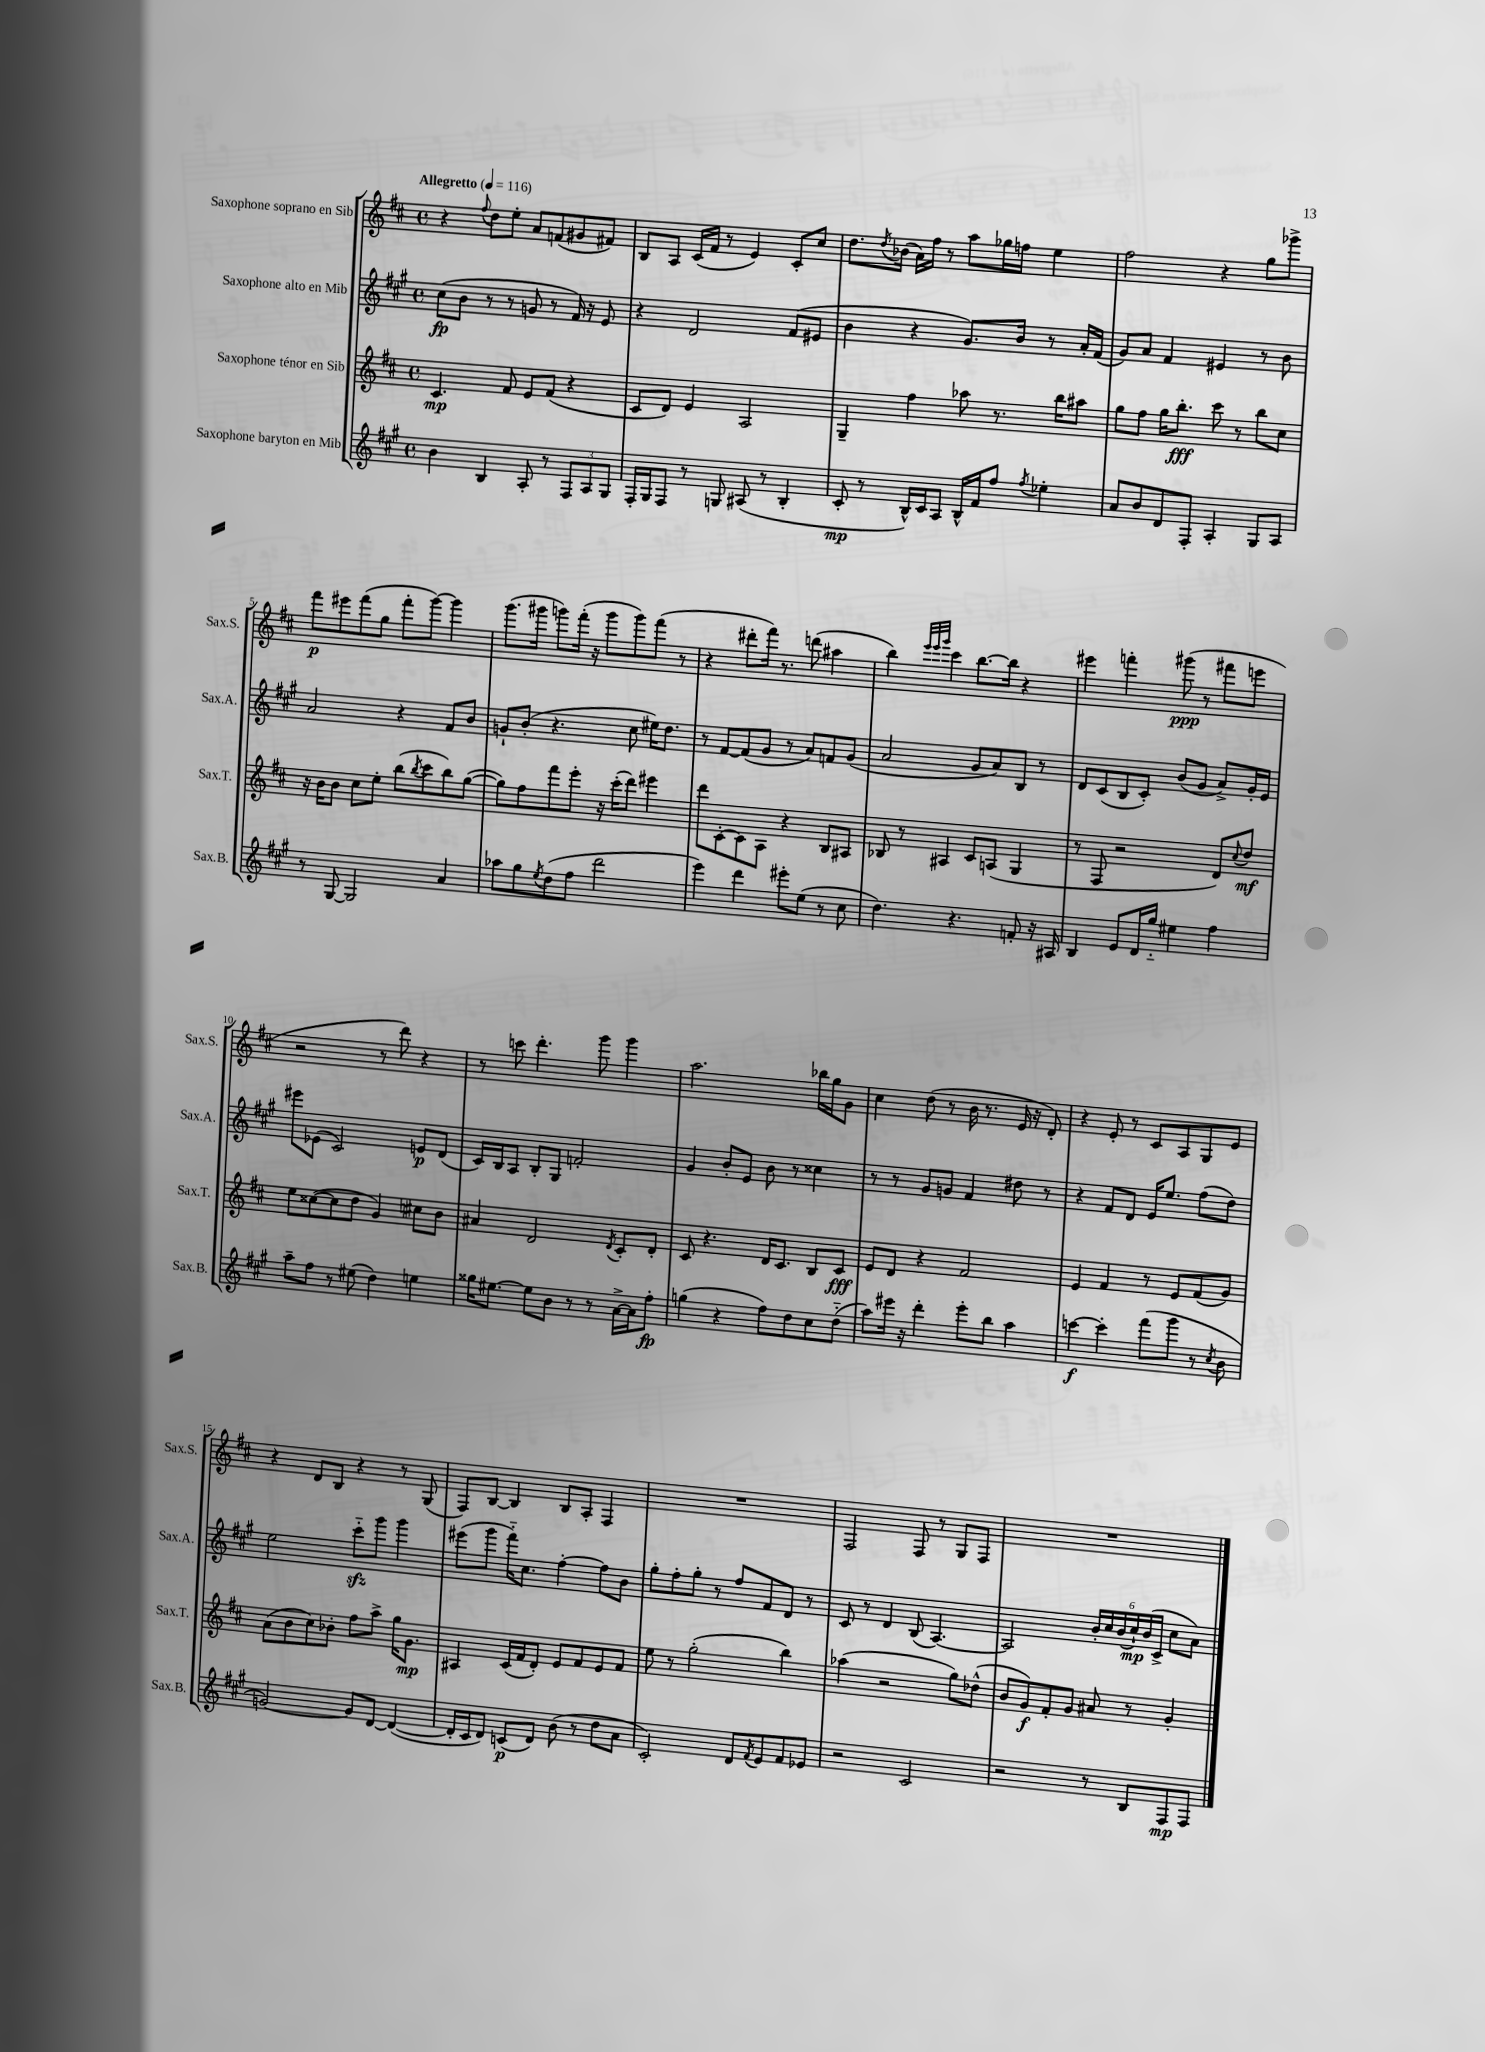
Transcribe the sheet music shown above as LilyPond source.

<<
\new StaffGroup <<
\new Staff = "s0" \with { instrumentName = "Saxophone soprano en Sib" shortInstrumentName = "Sax.S." } {
    \clef treble \key d \major \defaultTimeSignature \time 4/4 \tempo "Allegretto" 4 = 116
    r4 \appoggiatura { fis''8 } d''8 e''8-. a'8 f'8( gis'8 fis'8) |
    b8 a8 cis'16( fis'16 r8 e'4) cis'8-. cis''8 |
    d''8. \acciaccatura { d''8 } bes'16( a'16) fis''16 r8 a''8 ges''16 f''16 e''4 |
    fis''2 r4 g''8 ges'''8-> |
    fis'''8\p eis'''8 fis'''8( g''8 fis'''8-. g'''8~) g'''4 |
    g'''8.( gis'''16 g'''8) fis'''16-.( r16 g'''8 g'''8) fis'''8( r8 |
    r4 dis'''8-. fis'''16) r8. d'''8( ais''4 |
    b''4) \grace { e'''32 e'''32 g'''32 } cis'''4 b''8.~ b''16 r4 |
    eis'''4 f'''4-. gis'''8\ppp( r8 fis'''8 e'''8 |
    r2 r8 d'''8) r4 |
    r8 c'''8 d'''4.-. g'''8 g'''4 |
    a''2. bes''16 g''16 g'8 |
    cis''4 d''8( r8 b'16 r8. e'16 r16 d'8-.) |
    r4 e'8-. r8 cis'8 a8 g8 e'8 |
    r4 d'8 b8 r4 r8 g8( |
    fis8) b8~ b4 b8 a8-. fis4 |
    R1 |
    fis2 fis8 r8 g8 fis8 |
    R1 \bar "|." |
}
\new Staff = "s1" \with { instrumentName = "Saxophone alto en Mib" shortInstrumentName = "Sax.A." } {
    \clef treble \key a \major \defaultTimeSignature \time 4/4
    cis''8\fp( b'8 r8 r8 g'8 r8 fis'16) r16 e'8 |
    r4 d'2 fis'8( eis'8 |
    b'4 r4 gis'8.) b'16 r8 a'16-. fis'16( |
    gis'8) a'8 fis'4 eis'4 r8 b'8 |
    a'2 r4 fis'8 b'8 |
    g'8-! b'8-.( r4. cis''8 eis''16) d''8. |
    r8 fis'8~ fis'8( gis'8 r8 a'8) f'8 gis'8( |
    a'2 gis'8 a'8) b8 r8 |
    d'8 cis'8( b8 cis'8-.) b'8( gis'8 a'8->) gis'16-. e'16 |
    eis'''8 ees'8( cis'2) e'8\p d'8( |
    cis'16) b16 a8 b8-. gis8 f'2-. |
    gis'4 b'8-. e'8 b'8 r8 cisis''4 |
    r8 r8 gis'8 g'8 fis'4 dis''8 r8 |
    r4 fis'8 d'8 e'16 e''8. fis''8( d''8) |
    e''2 cis'''8-_\sfz gis'''8 gis'''4 |
    eis'''8( gis'''8 fis'''16-_) cis''8. fis''4~-. fis''8 b'8 |
    gis''8-. fis''8-. gis''8-. r8 fis''8 fis'8 d'8 r8 |
    cis'8 r8 d'4 b8( a4.~) |
    a2 \tuplet 6/4 { b'16-. cis''16 b'16( cis''16-!\mp) b'16( cis'16-> } cis''8 a'8) \bar "|." |
}
\new Staff = "s2" \with { instrumentName = "Saxophone ténor en Sib" shortInstrumentName = "Sax.T." } {
    \clef treble \key d \major \defaultTimeSignature \time 4/4
    cis'4.\mp fis'8 e'8 fis'8( r4 |
    cis'8 d'8) e'4 a2 |
    g4-- fis''4 aes''8 r8. b''16 ais''8 |
    g''8 fis''8 g''16 b''8.-.\fff cis'''8 r8 b''8 cis''8 |
    r16 b'16 b'8 cis''8 e''8-. b''8( \acciaccatura { b''8 } cis'''8 b''8) g''8~( |
    g''8) fis''8 fis'''8 e'''8-. r16 cis'''16-.( d'''8) eis'''4 |
    d'''8 cis'8~-. cis'8 a8 r4 b8 ais8 |
    bes8 r8 ais4 cis'8 a8( g4 |
    r8 fis8 r2 d'8) \appoggiatura { cis''8 } d''8\mf |
    e''8 cisis''8~( cisis''8 d''8 g'4) cis''8 b'8 |
    ais'4 d'2 \acciaccatura { d'8 } cis'8-. d'8-. |
    cis'8 r4. d'16 cis'8. b8 cis'8\fff |
    e'8 d'8 r4 fis'2 |
    e'4 fis'4 r8 e'8 fis'8( g'8) |
    a'8( b'8 cis''8) bes'8-. fis''8 a''8-> g''16 g'8.\mp |
    ais4 cis'16( fis'16 d'8-.) e'8 fis'8 e'8 fis'8 |
    e''8 r8 g''2-.( b''4) |
    aes''4( r2 g''8) des''8-^( |
    b'8 g'8\f) fis'8-. g'8 ais'8 r8 g'4-. \bar "|." |
}
\new Staff = "s3" \with { instrumentName = "Saxophone baryton en Mib" shortInstrumentName = "Sax.B." } {
    \clef treble \key a \major \defaultTimeSignature \time 4/4
    b'4 b4 a8-. r8 \tuplet 3/2 { fis8 a8 gis8 } |
    fis16-. gis16 fis8 r8 g8 ais8( r8 b4-. |
    cis'8-.\mp r8 b16-^) cis'16 a8 b16-^ fis'16 fis''8 \acciaccatura { fis''8 } ees''4-. |
    a'8 b'8 d'8 fis8-. a4-. gis8 a8 |
    r8 gis8~ gis2 a'4 |
    aes''8 gis''8 \acciaccatura { e''8 } d''8( fis''8 d'''2 |
    e'''4) d'''4 eis'''8-. e''8( r8 cis''8 |
    d''4.) r4. f'8-. r16 ais16 |
    b4 e'8 d'16 gis''16-_ eis''4 fis''4 |
    a''8-- fis''8 r8 eis''8( d''4) e''4 |
    gisis''16 eis''8.~ eis''8 b'8 r8 r8 a'16~-> a'16 fis''8-.\fp |
    g''4( r4 fis''8) d''8 cis''8 d''8-_( |
    a''8) eis'''16 r16 d'''4-. eis'''8-. b''8 a''4 |
    c'''4~\f c'''4-. fis'''8( gis'''8 r8 \acciaccatura { cis''8 } b'8 |
    g'2~) g'8 d'8~ d'4~( |
    d'16-. cis'16 d'8) c'8\p( d'8) b'8( r8 d''8 a'8 |
    cis'2-.) d'8 \acciaccatura { fis'8 } e'8 fis'8 ees'8 |
    r2 cis'2 |
    r2 r8 b8 fis8\mp fis8 \bar "|." |
}
>>
>>
